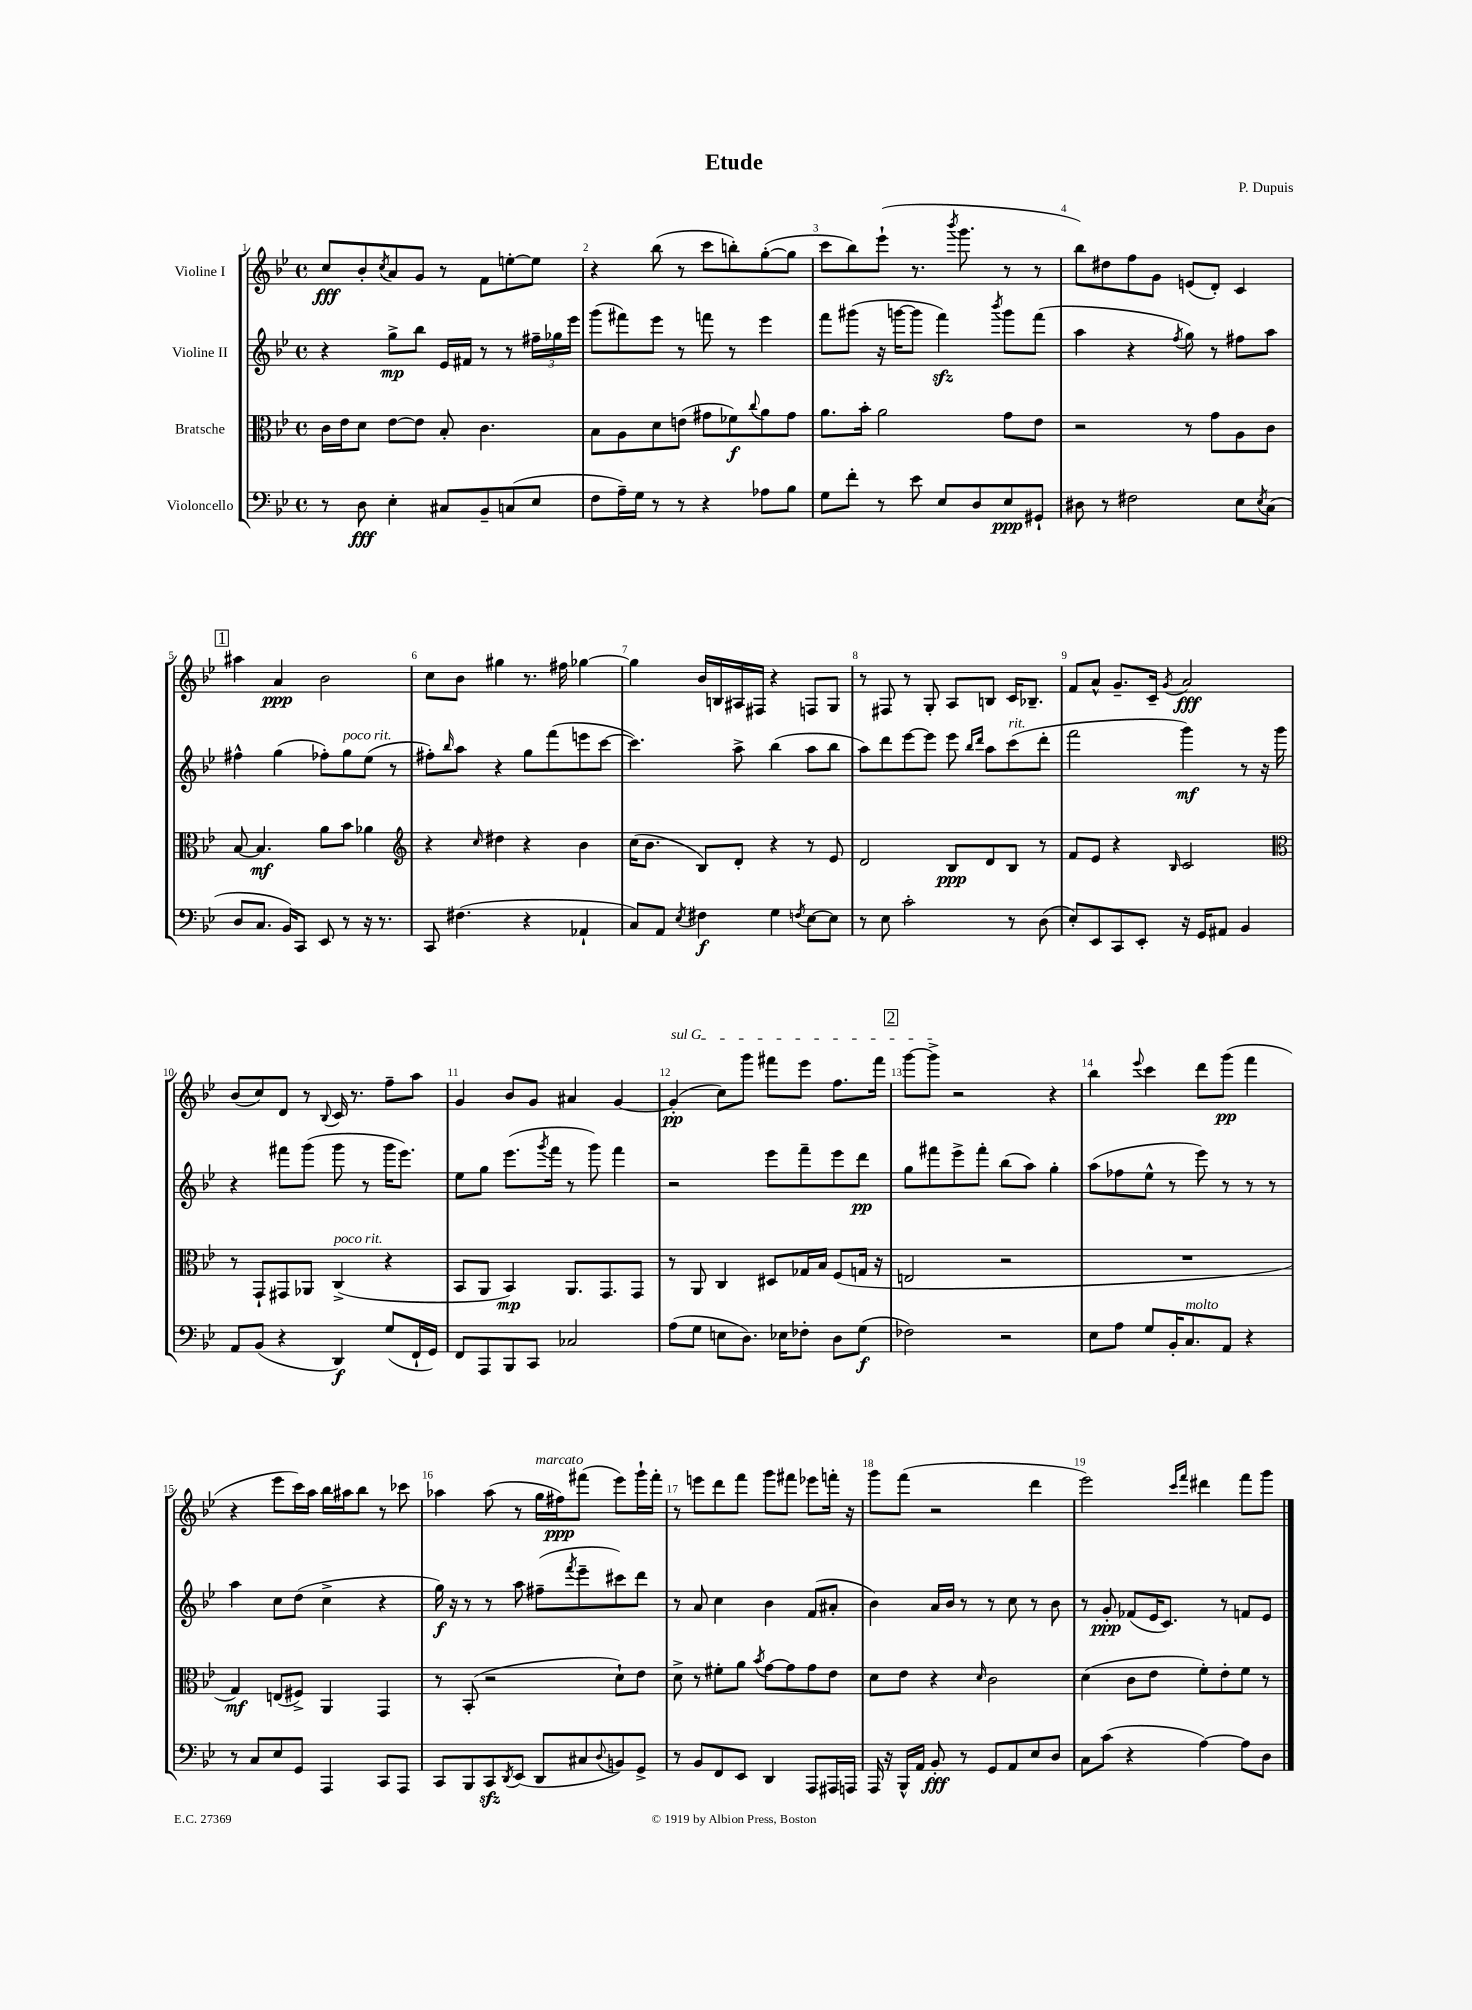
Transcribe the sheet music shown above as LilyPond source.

\header { title = "Etude" composer = "P. Dupuis" }
<<
\new StaffGroup <<
\new Staff = "s0" \with { instrumentName = "Violine I" } {
    \clef treble \key bes \major \defaultTimeSignature \time 4/4
    c''8\fff bes'8-. \acciaccatura { c''8 } a'8 g'8 r8 f'8 e''8~-. e''8 |
    r4 bes''8( r8 c'''8 b''8-.) g''8~-.( g''8 |
    c'''8 bes''8) ees'''8-!( r8. \acciaccatura { bes'''8 } g'''8. r8 r8 |
    bes''8) dis''8 f''8 g'8 e'8( d'8-.) c'4 |
    \mark \markup { \box "1" } ais''4 a'4\ppp bes'2 |
    c''8 bes'8 gis''4 r8. fis''16 ges''4~ |
    ges''4 bes'16 b16 ais16 fis16 r4 f8 g8 |
    r8 fis8 r8 g8-. a8 b8 c'16 bes8.-- |
    f'8 a'8-^ g'8.-- c'16-- \acciaccatura { g'8 } a'2\fff |
    bes'8( c''8) d'8 r8 \appoggiatura { bes8 } c'16 r8. f''8-- a''8 |
    g'4 bes'8 g'8 ais'4 g'4~ |
    \once \override TextSpanner.bound-details.left.text = \markup { \italic "sul G" } g'4-.\pp\startTextSpan( c''8) g'''8 fis'''8 ees'''8 f''8. fis'''16 |
    \mark \markup { \box "2" } g'''8~ g'''8->\stopTextSpan r2 r4 |
    bes''4 \appoggiatura { ees'''8 } c'''4 d'''8 g'''8\pp( f'''4 |
    r4 ees'''8 c'''16) a''16 bes''16 ais''16 bes''8 r8 ces'''8 |
    aes''4 aes''8( r8 g''16^\markup { \italic "marcato" } fis''16\ppp) fis'''8( ees'''8) g'''16-! fis'''16-. |
    r8 e'''8 d'''8 f'''8 g'''8 fis'''8 ees'''8 f'''16-. r16 |
    g'''8 f'''8( r2 d'''4 |
    ees'''2) \grace { c'''16 f'''16 } dis'''4 f'''8 g'''8 \bar "|." |
}
\new Staff = "s1" \with { instrumentName = "Violine II" } {
    \clef treble \key bes \major \defaultTimeSignature \time 4/4
    r4 g''8->\mp bes''8 ees'16 fis'16 r8 r8 \tuplet 3/2 { fis''16-- ges''16 ees'''16 } |
    g'''8( fis'''8) ees'''8 r8 f'''8 r8 ees'''4 |
    f'''8 gis'''8( r16 g'''16~ g'''8 f'''4\sfz) \acciaccatura { bes'''8 } g'''8 f'''8( |
    a''4 r4 \acciaccatura { f''8 } g''8) r8 fis''8 a''8 |
    \mark \markup { \box "1" } fis''4-^ g''4( fes''8-.) g''8^\markup { \italic "poco rit." } ees''8( r8 |
    fis''8-.) \grace { bes''16 } a''8 r4 g''8 f'''8( e'''8 c'''8~ |
    c'''4.) a''8-> bes''4( a''8 bes''8 |
    a''8) d'''8 ees'''8~ ees'''8 ees'''8 \grace { bes''16 d'''16 } a''8 c'''8^\markup { \italic "rit." }( d'''8-. |
    f'''2 g'''4\mf) r8 r16 g'''16 |
    r4 fis'''8 g'''8( g'''8 r8 g'''16 ees'''8.) |
    ees''8 g''8 ees'''8.( \acciaccatura { g'''8 } f'''16 r8 g'''8) f'''4 |
    r2 ees'''8 f'''8-- ees'''8 d'''8\pp |
    \mark \markup { \box "2" } g''8 fis'''8 ees'''8-> fis'''8-. bes''8( a''8) g''4-. |
    a''8( fes''8 ees''8-^ r8 ees'''8) r8 r8 r8 |
    a''4 c''8 d''8( c''4-> r4 |
    g''16\f) r16 r8 r8 a''8 fis''8--( \acciaccatura { f'''8 } ees'''8-- cis'''8) d'''8 |
    r8 a'8 c''4 bes'4 f'8( ais'8-. |
    bes'4) a'16 bes'16 r8 r8 c''8 r8 bes'8 |
    r8 g'8-.\ppp fes'8( ees'16 c'8.) r8 f'8 ees'8 \bar "|." |
}
\new Staff = "s2" \with { instrumentName = "Bratsche" } {
    \clef alto \key bes \major \defaultTimeSignature \time 4/4
    c'16 ees'16 d'8 ees'8~ ees'8 bes8-. c'4. |
    bes8 a8 d'8 e'8( gis'8 fes'8\f) \appoggiatura { c''8 } a'8 gis'8 |
    a'8. bes'16-. a'2 g'8 ees'8 |
    r2 r8 g'8 a8 c'8 |
    \mark \markup { \box "1" } bes8~ bes4.\mf a'8 bes'8 aes'4 |
    \clef treble r4 \grace { c''16 } dis''4 r4 bes'4 |
    c''16( bes'8. bes8) d'8-. r4 r8 ees'8 |
    d'2 bes8\ppp d'8 bes8 r8 |
    f'8 ees'8 r4 \grace { bes16 } c'2 |
    \clef alto r8 g,8-! gis,8 aes,8 c4->^\markup { \italic "poco rit." }( r4 |
    bes,8 a,8 bes,4\mp) a,8. g,8. g,8 |
    r8 a,8 c4 dis8 ges16 bes16 f8( g16 r16 |
    \mark \markup { \box "2" } e2 r2 |
    R1 |
    g4\mf) e8( fis8->) a,4 g,4 |
    r8 bes,8-.( r2 d'8-!) ees'8 |
    d'8-> r8 fis'8-. a'8 \acciaccatura { bes'8 } g'8~ g'8 g'8 ees'8 |
    d'8 ees'8 r4 \grace { d'16 } c'2 |
    d'4( c'8 ees'8 f'8-.) ees'8-. f'8 r8 \bar "|." |
}
\new Staff = "s3" \with { instrumentName = "Violoncello" } {
    \clef bass \key bes \major \defaultTimeSignature \time 4/4
    r8 d8\fff ees4-. cis8 bes,8-- c8( ees8 |
    f8 a16--) g16 r8 r8 r4 aes8 bes8 |
    g8 f'8-. r8 ees'8 ees8 d8 ees8\ppp gis,8-! |
    dis8 r8 fis2 ees8 \acciaccatura { ees8 } c8( |
    \mark \markup { \box "1" } d8 c8. bes,16) c,8 ees,8 r8 r16 r8. |
    c,8 fis4.( r4 aes,4-! |
    c8) a,8 \acciaccatura { ees8 } fis4\f g4 \acciaccatura { f8 } ees8~ ees8 |
    r8 ees8 c'2-. r8 d8( |
    ees8-.) ees,8 c,8 ees,8-. r16 g,16 ais,8 bes,4 |
    a,8 bes,8( r4 d,4\f) g8( f,16-! g,16) |
    f,8 a,,8 bes,,8 c,8 ces2 |
    a8( g8 e8 d8.) ees16 fes8-. d8 g8\f( |
    \mark \markup { \box "2" } fes2) r2 |
    ees8 a8 g8 bes,16-. c8.^\markup { \italic "molto" } a,8 r4 |
    r8 c8 ees8 g,8 a,,4 c,8 a,,8 |
    c,8 bes,,8 c,8\sfz \acciaccatura { d,8 } ees,8( d,8 cis8 \appoggiatura { d8 } b,8) g,8-> |
    r8 bes,8 f,8 ees,8 d,4 a,,8 ais,,16 a,,16 |
    a,,16 r16 bes,,16-^ a,16 bes,8-.\fff r8 g,8 a,8 ees8 d8 |
    c8 c'8( r4 a4~) a8 d8 \bar "|." |
}
>>
>>
\layout { \context { \Score \override BarNumber.break-visibility = ##(#f #t #t) barNumberVisibility = #all-bar-numbers-visible } }
